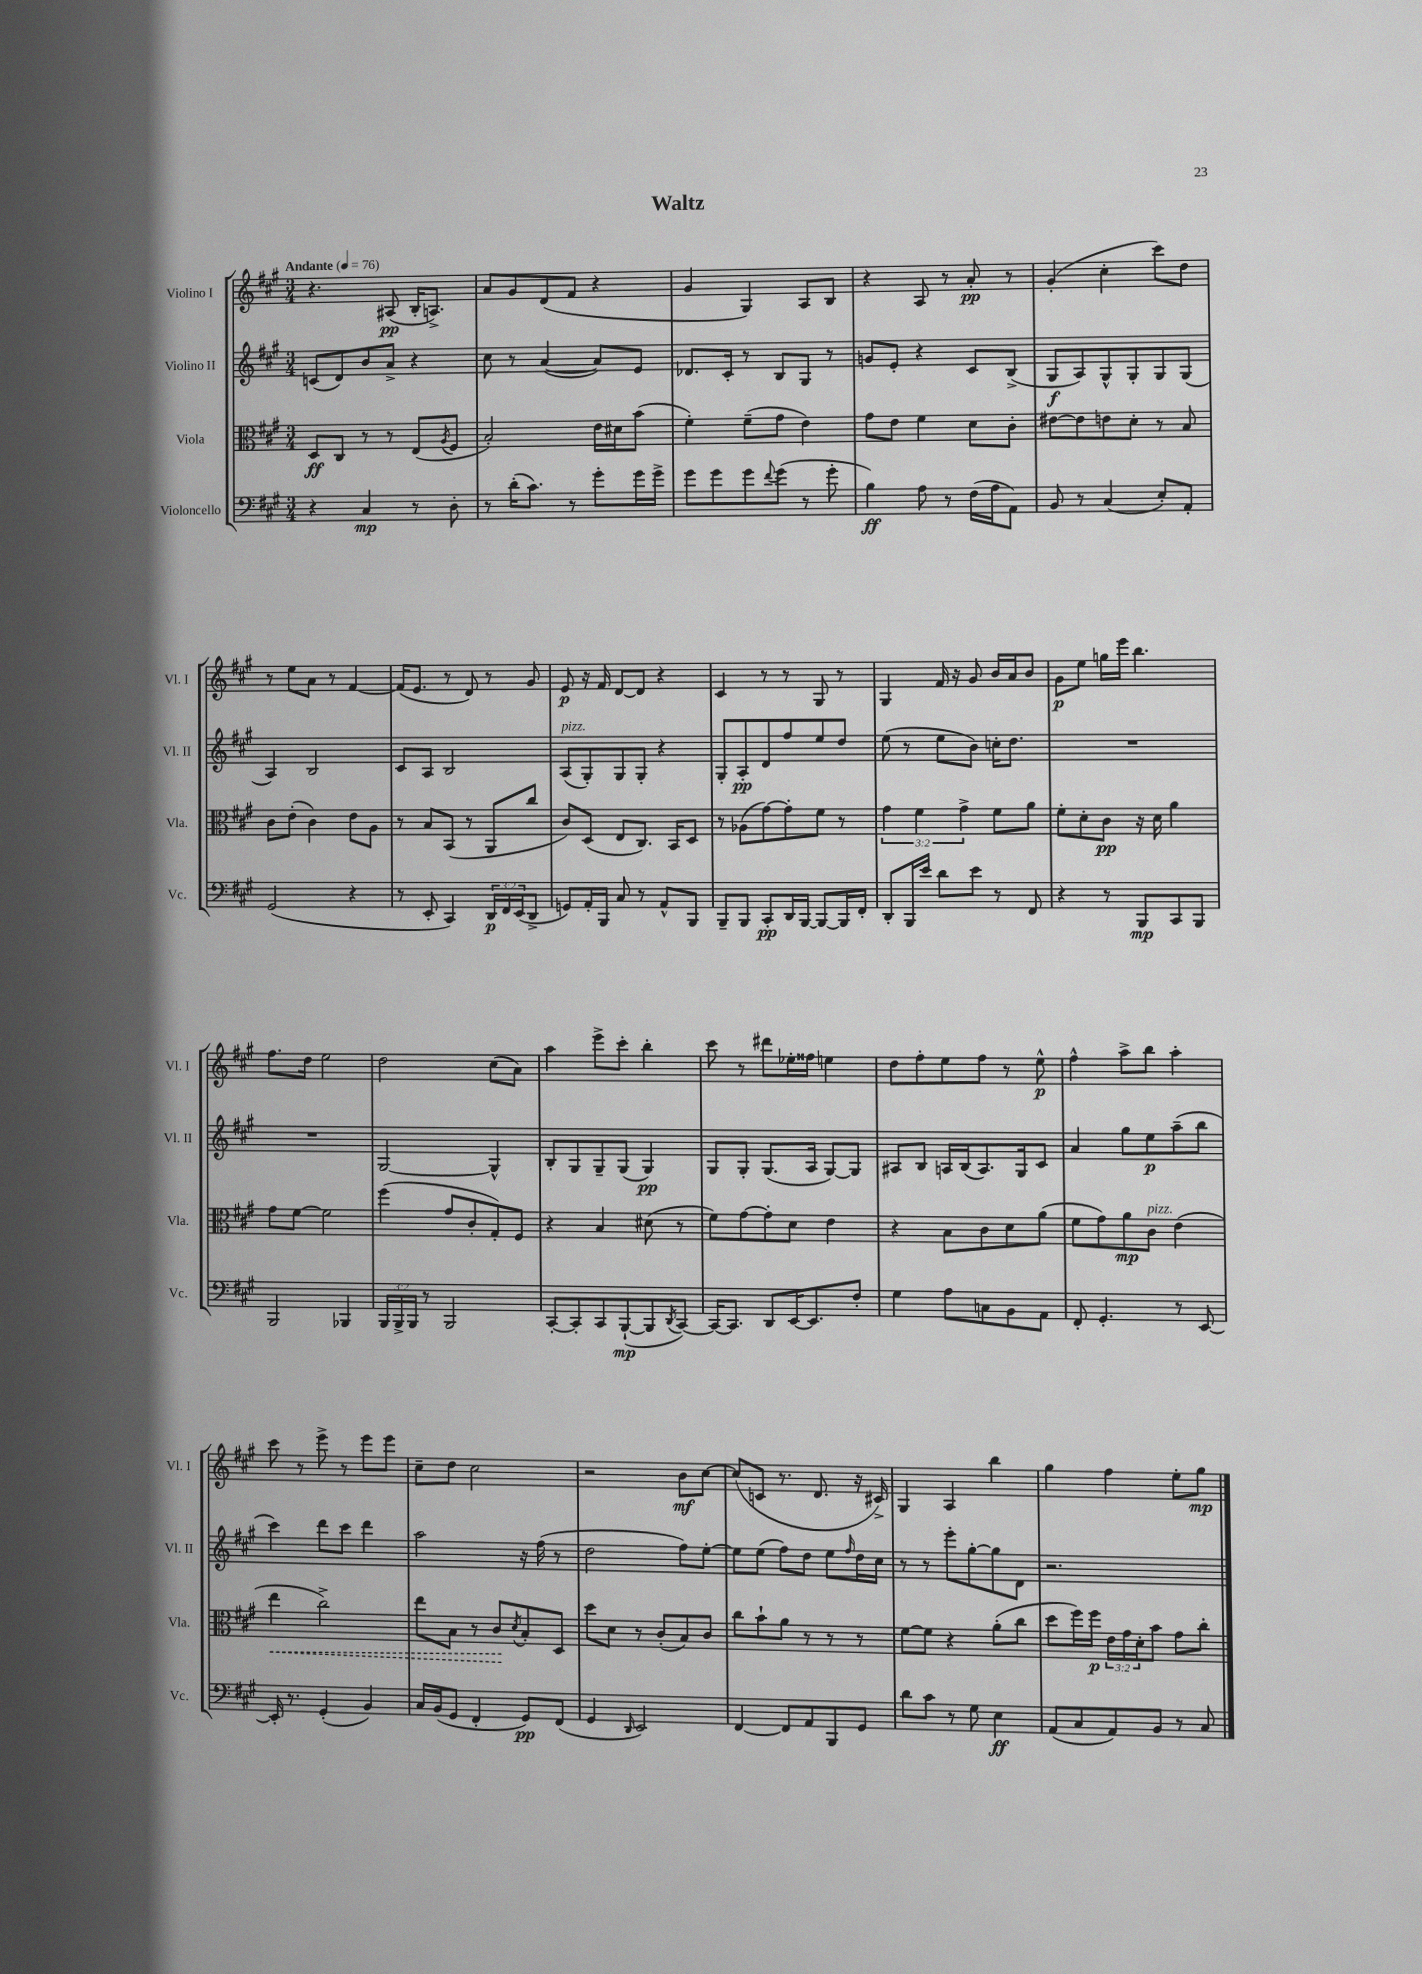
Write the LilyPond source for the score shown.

\header { title = "Waltz" }
<<
\new StaffGroup <<
\new Staff = "s0" \with { instrumentName = "Violino I" shortInstrumentName = "Vl. I" } {
    \clef treble \key a \major \numericTimeSignature \time 3/4 \tempo "Andante" 4 = 76
    r4. ais8\pp( b16-. a8.->) |
    a'8 gis'8 d'8( fis'8 r4 |
    gis'4 gis4) a8 b8 |
    r4 a8 r8 a'8-.\pp r8 |
    gis'4-.( cis''4-. cis'''8) d''8 |
    r8 e''8 a'8 r8 fis'4~ |
    fis'16( e'8. r8 d'8) r8 gis'8 |
    e'8\p r16 fis'16 d'8~ d'8 r4 |
    cis'4 r8 r8 gis8 r8 |
    gis4 fis'16 r16 gis'8 b'16 a'16 b'8 |
    gis'8\p e''8 g''16 e'''16 b''4. |
    fis''8. d''16 e''2 |
    d''2 cis''8( a'8) |
    a''4 e'''8-> cis'''8-. b''4-. |
    cis'''8 r8 dis'''8 ees''16-. fisis''16 e''4 |
    d''8 fis''8-. e''8 fis''8 r8 e''8-^\p |
    fis''4-^ a''8-> b''8 a''4-. |
    cis'''8 r8 e'''8-> r8 e'''8 e'''8 |
    cis''8-- d''8 cis''2 |
    r2 b'8\mf cis''8~ |
    cis''8( c'8 r8. d'8. r16 cis'16->) |
    gis4 a4 b''4 |
    gis''4 fis''4 e''8-. gis''8\mp \bar "|." |
}
\new Staff = "s1" \with { instrumentName = "Violino II" shortInstrumentName = "Vl. II" } {
    \clef treble \key a \major \numericTimeSignature \time 3/4
    c'8( d'8) b'8 a'8-> r4 |
    cis''8 r8 a'4~( a'8) e'8 |
    des'8. cis'16-. r8 b8 gis8 r8 |
    g'8 e'8-. r4 cis'8 b8->( |
    gis8\f a8) gis8-^ gis8-. gis8 gis8( |
    a4) b2 |
    cis'8 a8 b2 |
    a8^\markup { \italic "pizz." }( gis8-.) gis8 gis8-. r4 |
    gis8-. a8-.\pp d'8 fis''8 e''8 d''8 |
    e''8( r8 e''8 b'8) c''16-. d''8. |
    R2. |
    R2. |
    gis2~ gis4-^ |
    b8-. gis8 gis8-- gis8( gis4\pp) |
    gis8 gis8-. gis8.( a16 gis8~) gis8 |
    ais8 b8 a16 b16( a8.) gis16 cis'8 |
    a'4 gis''8 e''8\p a''8--( b''8 |
    cis'''4) d'''8 cis'''8 d'''4 |
    a''2 r16 fis''16( r8 |
    d''2 fis''8) e''8~-. |
    e''8 e''8( fis''8) d''8 e''8 \grace { fis''16 } d''16 cis''16 |
    r8 r8 e'''8-. gis''8~-. gis''8 d'8 |
    r2. \bar "|." |
}
\new Staff = "s2" \with { instrumentName = "Viola" shortInstrumentName = "Vla." } {
    \clef alto \key a \major \numericTimeSignature \time 3/4 \override Staff.TupletNumber.text = #tuplet-number::calc-fraction-text
    d8\ff cis8 r8 r8 e8( \acciaccatura { a8 } fis8 |
    b2-.) e'16 dis'16 b'8( |
    fis'4-.) fis'8--( gis'8 e'4) |
    gis'8 e'8 fis'4 d'8 cis'8-. |
    eis'8~ eis'8 e'8 d'8-. r8 b8 |
    cis'8 e'8-.( cis'4) e'8 a8 |
    r8 b8 b,8( r8 a,8 cis''8 |
    cis'8) d8( e8 cis8.) b,16 d8 |
    r8 aes8( gis'8~) gis'8-. fis'8 r8 |
    \tuplet 3/2 { gis'4 fis'4 gis'4-> } fis'8 a'8 |
    fis'8-. d'8-. cis'8\pp r16 d'16 a'4 |
    gis'8 fis'8~ fis'2 |
    fis''4( gis'8 cis'8-. gis8-.) fis8 |
    r4 b4 dis'8( r8 |
    fis'8) gis'8~ gis'8-. d'8 e'4 |
    r4 b8 cis'8 d'8 a'8( |
    fis'8 gis'8) a'8\mp cis'8^\markup { \italic "pizz." } e'4( |
    \once \override Hairpin.style = #'dashed-line e''4\< cis''2->) |
    e''8 b8 r8 cis'8\! \acciaccatura { d'8 } b8-. d8 |
    d''8 d'8 r8 cis'8-.( b8) cis'8 |
    cis''8 b'8-! a'8 r8 r8 r8 |
    fis'8~ fis'8 r4 a'8-.( cis''8 |
    d''8 fis''16) fis''16\p \tuplet 3/2 { e'16 gis'16 d'16-. } b'8 gis'8 cis''8-. \bar "|." |
}
\new Staff = "s3" \with { instrumentName = "Violoncello" shortInstrumentName = "Vc." } {
    \clef bass \key a \major \numericTimeSignature \time 3/4 \override Staff.TupletNumber.text = #tuplet-number::calc-fraction-text
    r4 cis4\mp r8 d8-. |
    r8 d'16-.( cis'8.) r8 gis'8-. gis'16 gis'16-> |
    gis'8 gis'8 gis'8 \appoggiatura { fis'8 } gis'8( r8 gis'8-. |
    b4\ff) a8 r8 fis16( a16 a,8) |
    b,8 r8 cis4( e8-.) a,8-. |
    gis,2( r4 |
    r8 e,8-. cis,4) \tuplet 3/2 { d,16\p fis,16 e,16( } d,8-> |
    g,8) a,16-. b,,16 cis8 r8 a,8-^ b,,8 |
    b,,8-- b,,8 cis,8-.\pp d,16 b,,16~ b,,8~ b,,16 fis,16-. |
    d,8-. b,,16 e'16 d'8 e'8 r8 fis,8 |
    r4 r8 b,,8\mp cis,8 b,,8 |
    b,,2 bes,,4 |
    \tuplet 3/2 { b,,16 b,,16-> b,,16 } r8 b,,2 |
    cis,8~-. cis,8-. cis,8 b,,8~-!\mp( b,,8 \acciaccatura { d,8 } cis,8~) |
    cis,16~ cis,8. d,8 e,16~ e,8. fis8-. |
    gis4 a8 c8 b,8 a,8 |
    fis,8-. gis,4.-. r8 e,8~ |
    e,16-. r8. gis,4-.( b,4) |
    cis16 b,16( gis,8 fis,4-. gis,8\pp) fis,8( |
    gis,4 \grace { d,16 } e,2) |
    fis,4~ fis,8 a,8 b,,8 gis,8 |
    d'8 cis'8 r8 gis8 e4\ff |
    a,8( cis8 a,8) b,8 r8 cis8 \bar "|." |
}
>>
>>
\layout { \context { \Score \remove "Bar_number_engraver" } }
